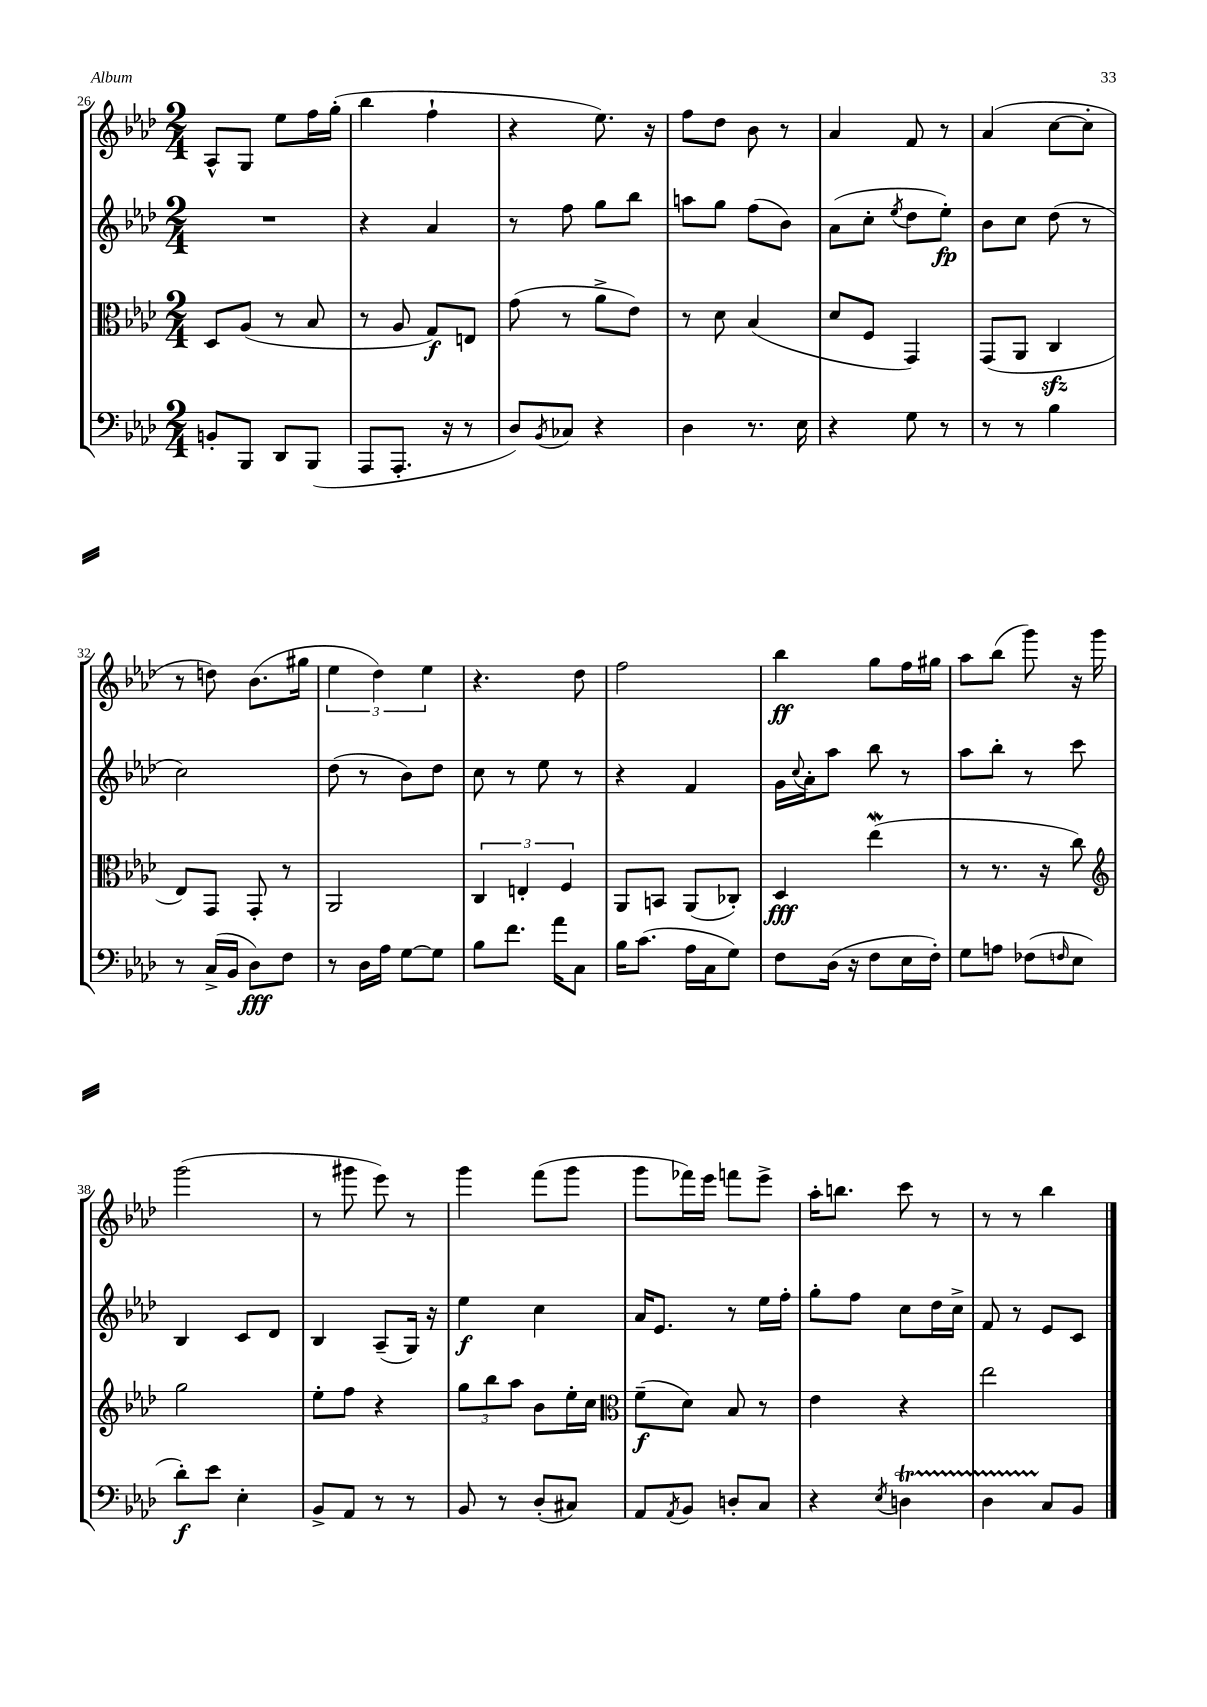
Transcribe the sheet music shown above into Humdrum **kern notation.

**kern	**dynam	**kern	**dynam	**kern	**dynam	**kern	**dynam
*part4	*part4	*part3	*part3	*part2	*part2	*part1	*part1
*staff4	*staff4	*staff3	*staff3	*staff2	*staff2	*staff1	*staff1
*clefF4	*	*clefC3	*	*clefG2	*	*clefG2	*
*k[b-e-a-d-]	*	*k[b-e-a-d-]	*	*k[b-e-a-d-]	*	*k[b-e-a-d-]	*
*M2/4	*	*M2/4	*	*M2/4	*	*M2/4	*
=26	=26	=26	=26	=26	=26	=26	=26
8BBn'/L	.	8D-/L	.	2r	.	8A-^^/L	.
8BBB-/J	.	(8A-/J	.	.	.	8G/J	.
8DD-/L	.	8r	.	.	.	8ee-\L	.
(8BBB-/J	.	8B-/	.	.	.	16ff\L	.
.	.	.	.	.	.	(16gg'\JJ	.
=27	=27	=27	=27	=27	=27	=27	=27
8AAA-/L	.	8r	.	4r	.	4bb-\	.
8.AAA-'/J	.	8A-/	.	.	.	.	.
.	.	8G/L)	f	4a-/	.	4ff`\	.
16r	.	.	.	.	.	.	.
8r	.	8En/J	.	.	.	.	.
=28	=28	=28	=28	=28	=28	=28	=28
8D-/L)	.	(8g\	.	8r	.	4r	.
8qBB-/	.	.	.	.	.	.	.
8C-X/J	.	8r	.	8ff\	.	.	.
4r	.	8a-^\L	.	8gg\L	.	8.ee-\)	.
.	.	8e-\J)	.	8bb-\J	.	.	.
.	.	.	.	.	.	16r	.
=29	=29	=29	=29	=29	=29	=29	=29
4D-\	.	8r	.	8aan\L	.	8ff\L	.
.	.	8d-\	.	8gg\J	.	8dd-\J	.
8.r	.	(4B-/	.	(8ff\L	.	8b-\	.
.	.	.	.	8b-\J)	.	8r	.
16E-\	.	.	.	.	.	.	.
=30	=30	=30	=30	=30	=30	=30	=30
4r	.	8d-/L	.	(8a-\L	.	4a-/	.
.	.	8F/J	.	8cc'\J	.	.	.
.	.	.	.	8qee-/	.	.	.
8G\	.	4GG/)	.	8dd-\L	.	8f/	.
8r	.	.	.	8ee-'\J)	fp	8r	.
=31	=31	=31	=31	=31	=31	=31	=31
8r	.	(8GG/L	.	8b-\L	.	(4a-/	.
8r	.	8AA-/J	.	8cc\J	.	.	.
4B-\	.	4Czz/	.	(8dd-\	.	[8cc\L	.
.	.	.	.	8r	.	8cc'\J]	.
!!LO:LB:g=z
=32	=32	=32	=32	=32	=32	=32	=32
8r	.	8E-/L)	.	2cc\)	.	8r	.
(16C^/LL	.	8GG/J	.	.	.	8ddn\)	.
16BB-/JJ	.	.	.	.	.	.	.
8D-\L)	fff	8GG'/	.	.	.	(8.b-\L	.
8F\J	.	8r	.	.	.	.	.
.	.	.	.	.	.	16gg#X\Jk	.
=33	=33	=33	=33	=33	=33	=33	=33
8r	.	2AA-/	.	(8dd-\	.	6ee-\	.
16D-\LL	.	.	.	8r	.	.	.
.	.	.	.	.	.	6dd-\)	.
16A-\JJ	.	.	.	.	.	.	.
[8G\L	.	.	.	8b-\L)	.	.	.
.	.	.	.	.	.	6ee-\	.
8G\J]	.	.	.	8dd-\J	.	.	.
=34	=34	=34	=34	=34	=34	=34	=34
8B-\L	.	6C/	.	8cc\	.	4.r	.
8.f\J	.	.	.	8r	.	.	.
.	.	6En'/	.	.	.	.	.
.	.	.	.	8ee-\	.	.	.
16a-\KL	.	.	.	.	.	.	.
.	.	6F/	.	.	.	.	.
8C\J	.	.	.	8r	.	8dd-\	.
=35	=35	=35	=35	=35	=35	=35	=35
16B-\KL	.	8AA-/L	.	4r	.	2ff\	.
(8.c\J	.	.	.	.	.	.	.
.	.	8BBn/J	.	.	.	.	.
16A-\LL	.	(8AA-/L	.	4f/	.	.	.
16C\J	.	.	.	.	.	.	.
8G\J)	.	8C-X'/J)	.	.	.	.	.
=36	=36	=36	=36	=36	=36	=36	=36
8F\L	.	4D-/	fff	16g\LL	.	4bb-\	ff
.	.	.	.	8qqcc/	.	.	.
.	.	.	.	16a-'\J	.	.	.
(16D-\Jk	.	.	.	8aa-\J	.	.	.
16r	.	.	.	.	.	.	.
8F\L	.	(4ee-W\	.	8bb-\	.	8gg\L	.
16E-\L	.	.	.	8r	.	16ff\L	.
16F'\JJ)	.	.	.	.	.	16gg#X\JJ	.
=37	=37	=37	=37	=37	=37	=37	=37
8G\L	.	8r	.	8aa-\L	.	8aa-\L	.
8An\J	.	8.r	.	8bb-'\J	.	(8bb-\J	.
(8F-X\L	.	.	.	8r	.	8ggg\)	.
.	.	16r	.	.	.	.	.
16qqFn/	.	.	.	.	.	.	.
8E-\J	.	8cc\)	.	8ccc\	.	16r	.
.	.	.	.	.	.	16ggg\	.
!!LO:LB:g=z
=38	=38	=38	=38	=38	=38	=38	=38
*	*	*clefG2	*	*	*	*	*
8d-'\L)	f	2gg\	.	4B-/	.	(2ggg\	.
8e-\J	.	.	.	.	.	.	.
4E-'\	.	.	.	8c/L	.	.	.
.	.	.	.	8d-/J	.	.	.
=39	=39	=39	=39	=39	=39	=39	=39
8BB-^/L	.	8ee-'\L	.	4B-/	.	8r	.
8AA-/J	.	8ff\J	.	.	.	8ggg#X\	.
8r	.	4r	.	(8A-~/L	.	8eee-\)	.
8r	.	.	.	16G/Jk)	.	8r	.
.	.	.	.	16r	.	.	.
=40	=40	=40	=40	=40	=40	=40	=40
8BB-/	.	12gg\L	.	4ee-\	f	4ggg\	.
.	.	12bb-\	.	.	.	.	.
8r	.	.	.	.	.	.	.
.	.	12aa-\J	.	.	.	.	.
(8D-'/L	.	8b-\L	.	4cc\	.	(8fff\L	.
8C#X/J)	.	16ee-'\L	.	.	.	8ggg\J	.
.	.	16cc\JJ	.	.	.	.	.
=41	=41	=41	=41	=41	=41	=41	=41
*	*	*clefC3	*	*	*	*	*
8AA-/L	.	(8f~\L	f	16a-/KL	.	8ggg\L	.
.	.	.	.	8.e-/J	.	.	.
8qAA-/	.	.	.	.	.	.	.
8BB-/J	.	8d-\J)	.	.	.	16fff-X\L)	.
.	.	.	.	.	.	16eee-\JJ	.
8Dn'/L	.	8B-/	.	8r	.	8fffn\L	.
8C/J	.	8r	.	16ee-\LL	.	8eee-^\J	.
.	.	.	.	16ff'\JJ	.	.	.
=42	=42	=42	=42	=42	=42	=42	=42
4r	.	4e-\	.	8gg'\L	.	16aa-'\KL	.
.	.	.	.	.	.	8.bbn\J	.
.	.	.	.	8ff\J	.	.	.
8qE-/	.	.	.	.	.	.	.
4Dnt\	.	4r	.	8cc\L	.	8ccc\	.
.	.	.	.	16dd-\L	.	8r	.
.	.	.	.	16cc^\JJ	.	.	.
=43	=43	=43	=43	=43	=43	=43	=43
4D-TTT\	.	2ee-\	.	8f/	.	8r	.
.	.	.	.	8r	.	8r	.
8C/L	.	.	.	8e-/L	.	4bb-\	.
8BB-/J	.	.	.	8c/J	.	.	.
==	==	==	==	==	==	==	==
*-	*-	*-	*-	*-	*-	*-	*-
